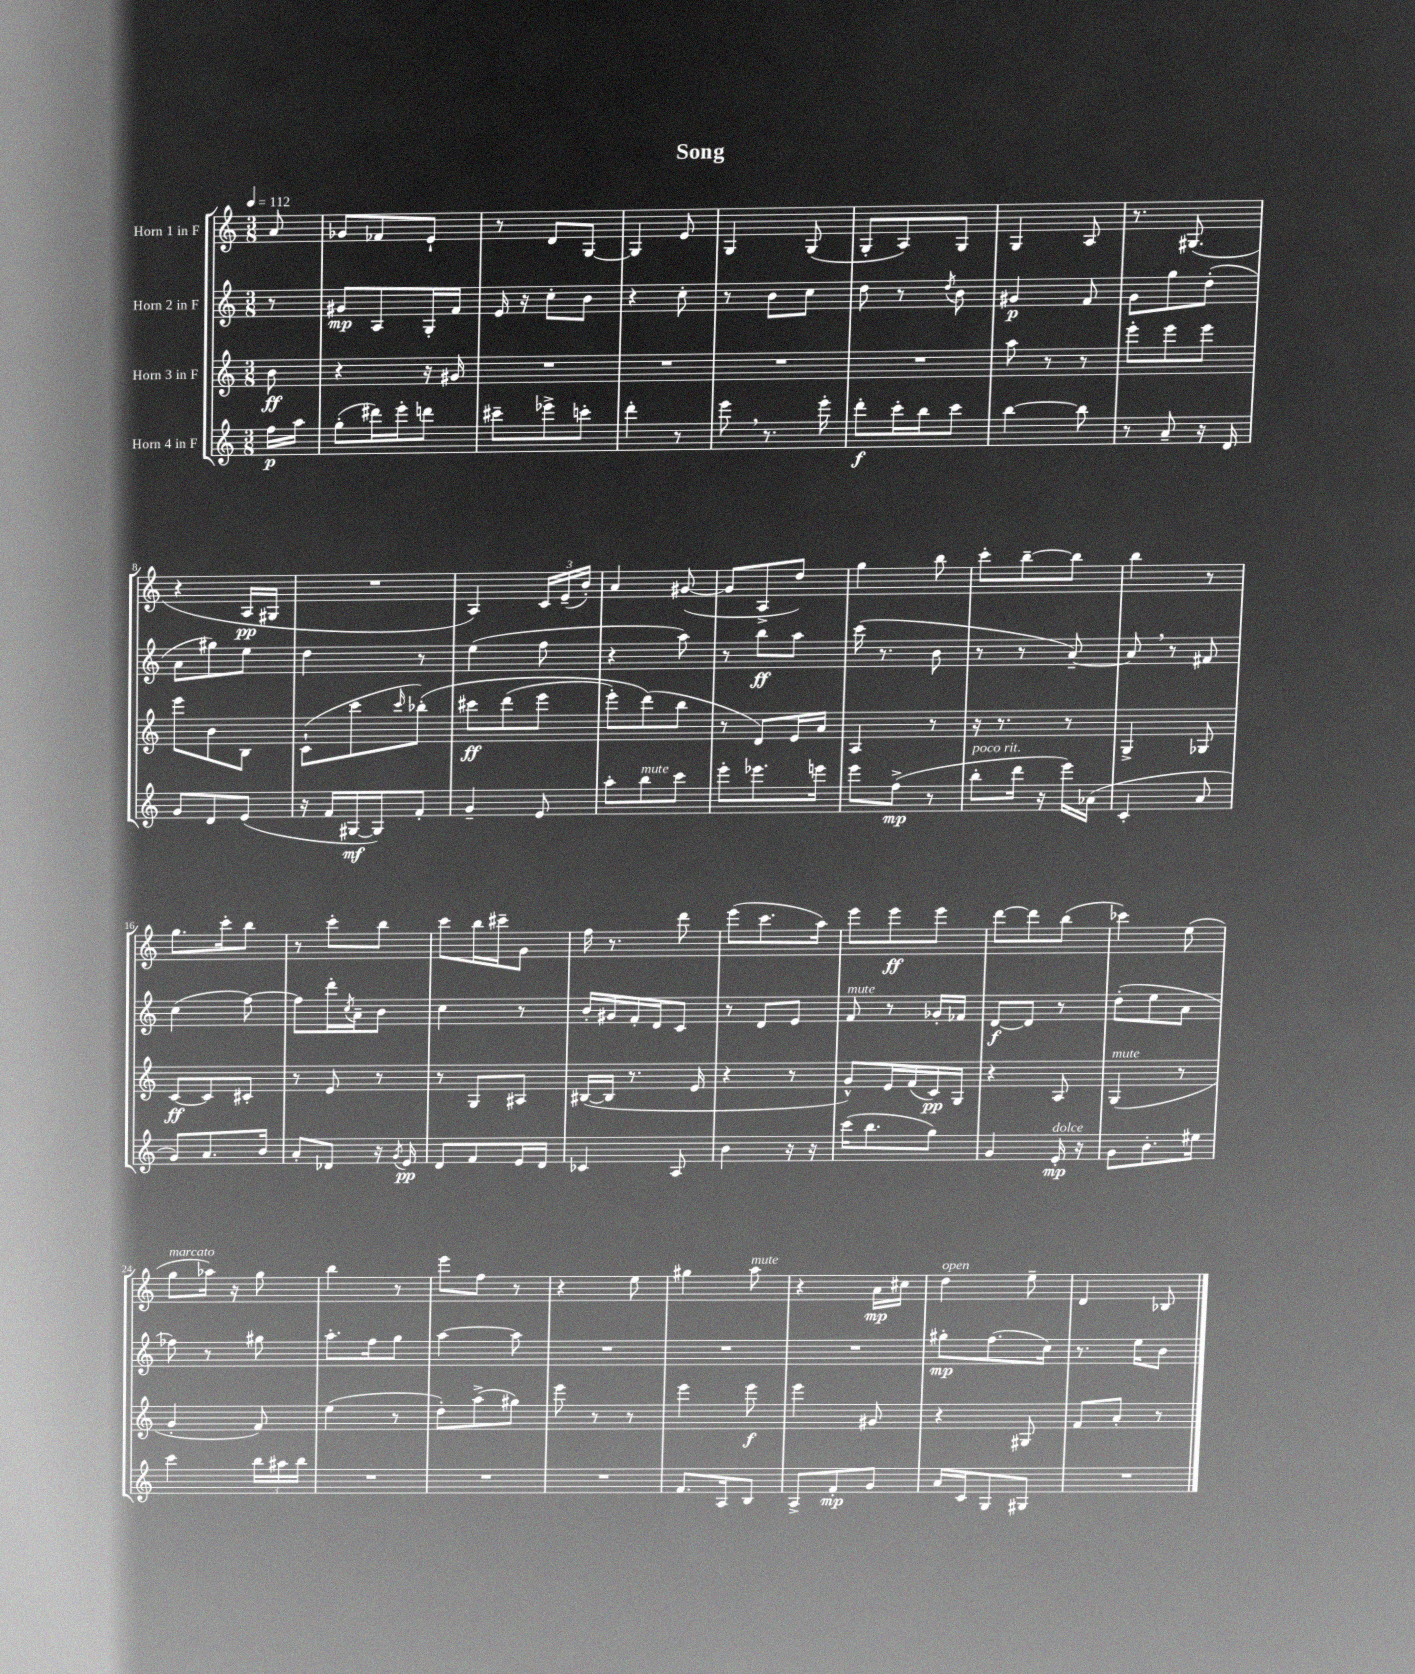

**kern	**kern	**kern	**kern
*staff4	*staff3	*staff2	*staff1
*clefG2	*clefG2	*clefG2	*clefG2
*k[]	*k[]	*k[]	*k[]
*M3/8	*M3/8	*M3/8	*M3/8
*MM112	*MM112	*MM112	*MM112
16ff	8b	8r	8a
16aa	.	.	.
=	=	=	=
(8gg'	4r	8g#	8g-
16ddd#)	.	8A	8f-
16eee'	.	.	.
8ddd	16r	16G'	8e`
.	16g#	16f	.
=	=	=	=
8ccc#~	4.r	16e	8r
.	.	16r	.
8eee-^	.	8cc'	8d
8ccc'	.	8b	[8G
=	=	=	=
4ddd'	4.r	4r	4G]
8r	.	8cc'	8e
=	=	=	=
8eee	4.r	8r	4G
8.r	.	8b	.
.	.	8cc	(8G
16eee'	.	.	.
=	=	=	=
8ddd'	4.r	8dd	8G'
16ccc'	.	8r	8A)
16bb	.	.	.
.	.	8qdd	.
8ccc	.	8b	8G
=	=	=	=
[4bb	8aa	4g#	4G
.	8r	.	.
8bb]	8r	8f	8A
=	=	=	=
8r	8eee'	8g	8.r
8a~	8eee	8gg	.
.	.	.	(8.G#
16r	8eee	(8dd'	.
16d	.	.	.
=	=	=	=
8g	8eee	8a	4r
8d	8b	8gg#)	.
(8e	8B	8ee	16A
.	.	.	16G#
=	=	=	=
16r	(8c`	4dd	4.r
16f	.	.	.
[16G#	8ccc	.	.
16G#])	.	.	.
.	16qqccc	.	.
8f'	&(8bb-')	8r	.
=	=	=	=
4g~	8ccc#	(4ee	4A)
.	(8ddd	.	.
8e	8eee	8ff	24c
.	.	.	(24e~
.	.	.	24b')
=	=	=	=
8aa'	8eee')	4r	4a
8bb	(8ddd&)	.	.
8ccc	8bb	8aa)	([8g#
=	=	=	=
8eee'	8r	8r	8g#]
8.eee-	8d)	8bb	8A^
.	16e	8aa	8dd)
16eee	16a	.	.
=	=	=	=
8eee	4A	(16ccc	4gg
.	.	8.r	.
(8ff^	.	.	.
8r	8r	8b	8bb
=	=	=	=
8bb'	16r	8r	8ccc'
.	8.r	.	.
16ddd	.	8r	[8bb~
16r	.	.	.
16eee)	8r	[8a~)	8bb]
(16a-	.	.	.
=	=	=	=
4c'	4G^	8a]	4bb
.	.	8r	.
8a	8G-	8f#	8r
=	=	=	=
8g)	[8c	(4cc	8.gg
8.a	8c]	.	.
.	.	.	16ccc'
.	8c#'	[8ff)	8bb
16b	.	.	.
=	=	=	=
8a'	8r	8ff]	8r
8d-	8e	16ddd'	8ccc'
.	.	8qcc	.
.	.	16a~	.
16r	8r	8b	8bb
8qg	.	.	.
16e	.	.	.
=	=	=	=
8d	8r	4cc	8ccc
8f	8G	.	16bb
.	.	.	16ccc#~
16e	8A#	8r	8g
16d	.	.	.
=	=	=	=
4c-	([16B#	16b'	16ff
.	16B#]	16g#	8.r
.	8.r	16f'	.
.	.	16d	.
8A	.	8c	8ddd
.	16e	.	.
=	=	=	=
4b	4r	8r	(8eee
.	.	8d	8.ccc
16r	8r	8e	.
16r	.	.	16aa)
=	=	=	=
(16ccc	8g^^)	8f	8eee
8.bb	.	.	.
.	16e	8r	8eee
.	(16f	.	.
8gg)	16c)	16g-'	8eee
.	16G	16f-	.
=	=	=	=
4g	4r	[8d	[8ddd
.	.	8d]	8ddd]
16e'	8A	8r	(8bb
16r	.	.	.
=	=	=	=
8g	(4G	(8dd'	4ccc-)
8.b'	.	8ee	.
.	8r	8a	(8ee
16ee#	.	.	.
=	=	=	=
4ccc	4g'	8ff-)	8gg
.	.	8r	16aa-)
.	.	.	16r
24bb	8f)	8gg#	8gg
24aa#	.	.	.
24bb	.	.	.
=	=	=	=
4.r	(4ee	8.aa'	4bb
.	.	16ff	.
.	8r	8gg	8r
=	=	=	=
4.r	8dd')	[4aa	8eee
.	(8aa^	.	8ff
.	8gg#)	8aa]	8r
=	=	=	=
4.r	8eee	4.r	4r
.	8r	.	.
.	8r	.	8ee
=	=	=	=
8.f	4eee	4.r	4gg#
16A	.	.	.
8B	8eee	.	8aa
=	=	=	=
8A^	4eee	4.r	4r
8f'	.	.	.
8g	8g#	.	16a
.	.	.	16cc#
=	=	=	=
16a	4r	8gg#'	4dd
16c	.	.	.
8G	.	(8.ff	.
8G#	8G#	.	8ee~
.	.	16cc)	.
=	=	=	=
4.r	8f	8.r	4d
.	8a'	.	.
.	.	16ee	.
.	8r	8b	8B-
==	==	==	==
*-	*-	*-	*-
